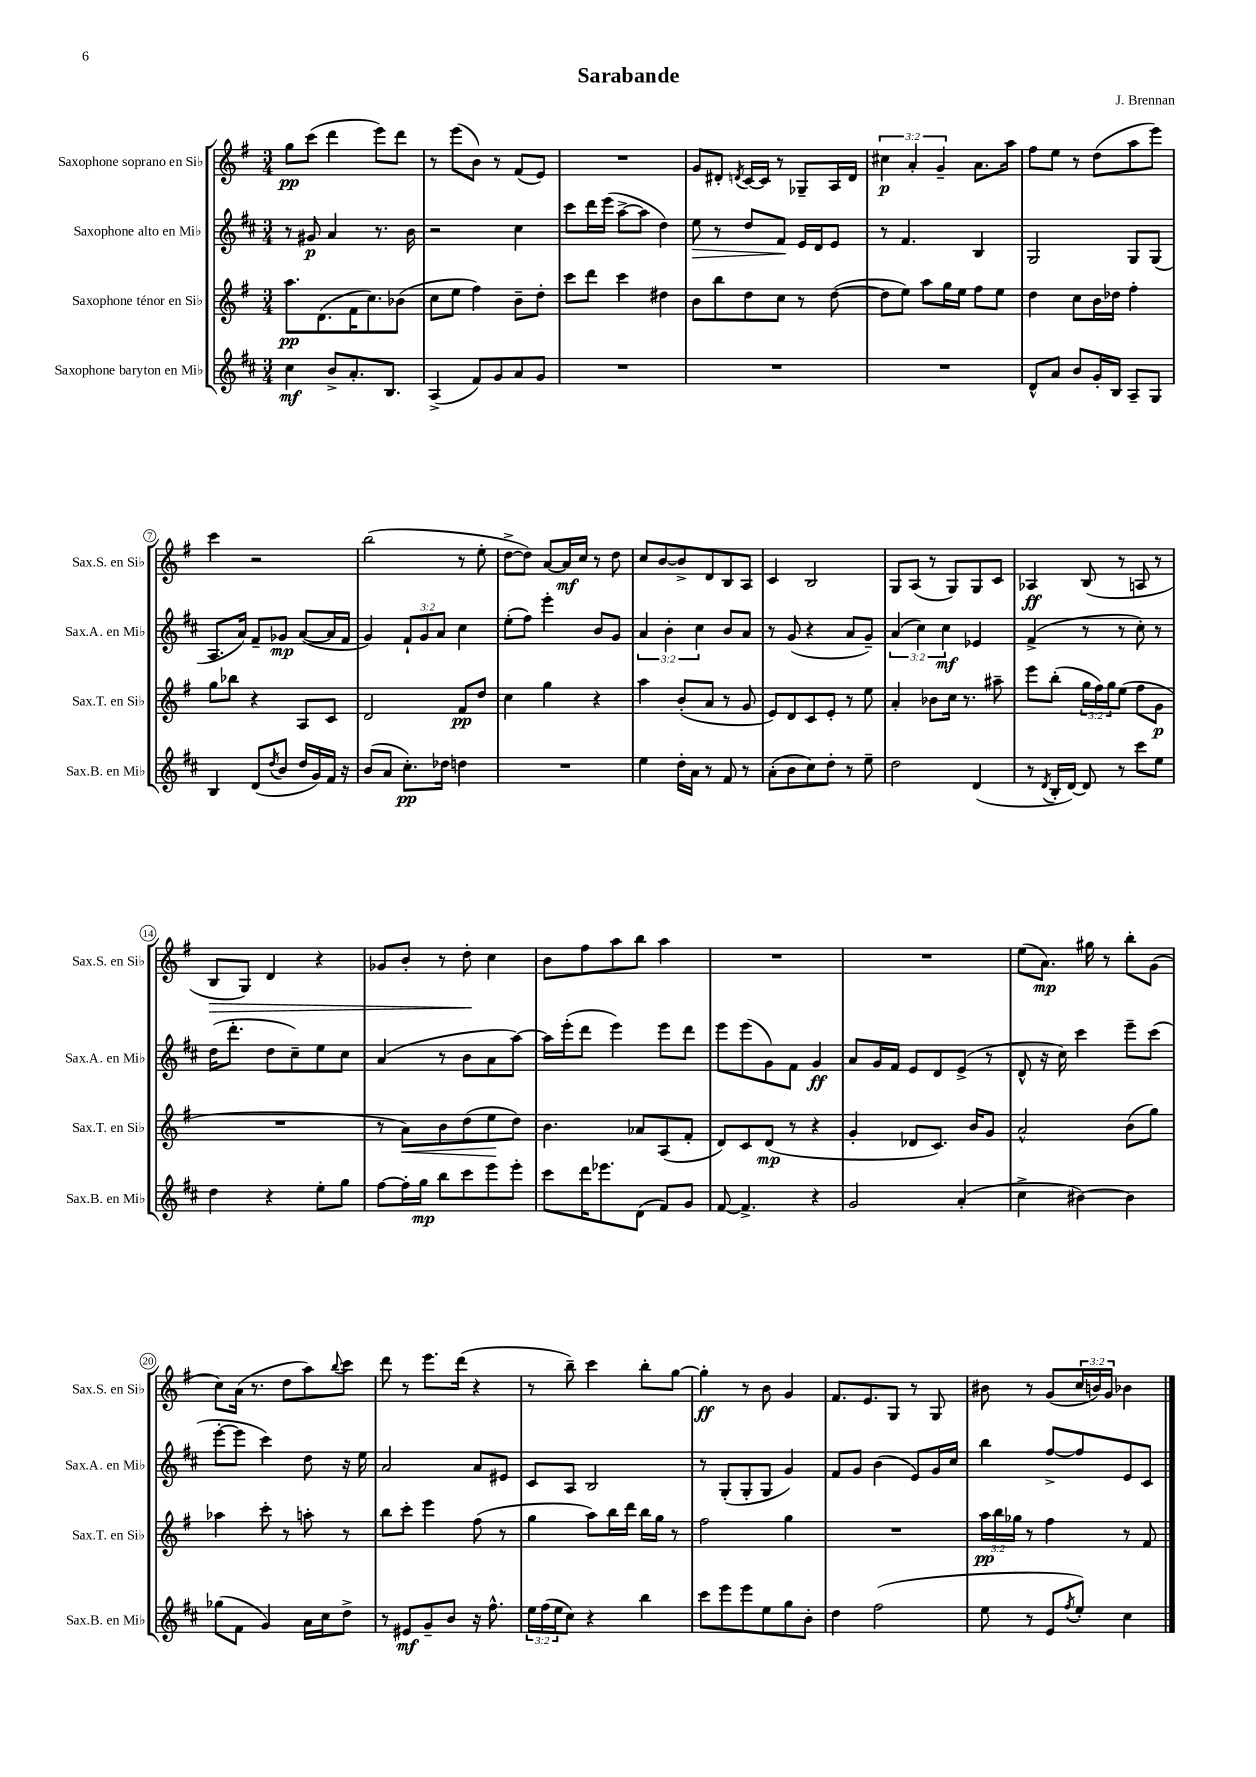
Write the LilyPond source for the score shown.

\header { title = "Sarabande" composer = "J. Brennan" }
<<
\new StaffGroup <<
\new Staff = "s0" \with { instrumentName = "Saxophone soprano en Sib" shortInstrumentName = "Sax.S. en Sib" } {
    \clef treble \key g \major \numericTimeSignature \time 3/4 \override Staff.TupletNumber.text = #tuplet-number::calc-fraction-text
    g''8\pp c'''8( d'''4 e'''8) d'''8 |
    r8 e'''8( b'8) r8 fis'8( e'8) |
    R2. |
    g'8 dis'8-. \acciaccatura { d'8 } c'16~ c'16 r8 ges8-- a16 d'16 |
    \tuplet 3/2 { cis''4\p a'4-. g'4-- } a'8. a''16 |
    fis''8 e''8 r8 d''8( a''8 e'''8) |
    c'''4 r2 |
    b''2( r8 e''8-. |
    d''8~-> d''8) a'8~ a'16\mf c''16 r8 d''8 |
    c''8 b'8~ b'8-> d'8 b8 a8 |
    c'4 b2 |
    g8 a8( r8 g8) g8 c'8 |
    aes4\ff b8( r8 a8 r8 |
    b8\> g8) d'4 r4 |
    ges'8 b'8-. r8 d''8-.\! c''4 |
    b'8 fis''8 a''8 b''8 a''4 |
    R2. |
    R2. |
    e''8( a'8.\mp) gis''16 r8 b''8-. g'8( |
    c''8) a'16( r8. d''8 a''8) \appoggiatura { b''8 } c'''8 |
    d'''8 r8 e'''8. d'''16( r4 |
    r8 b''8--) c'''4 b''8-. g''8~ |
    g''4-.\ff r8 b'8 g'4 |
    fis'8. e'8. g8 r8 g8 |
    bis'8 r8 g'8( \tuplet 3/2 { c''16 b'16) g'16 } bes'4 \bar "|." |
}
\new Staff = "s1" \with { instrumentName = "Saxophone alto en Mib" shortInstrumentName = "Sax.A. en Mib" } {
    \clef treble \key d \major \numericTimeSignature \time 3/4 \override Staff.TupletNumber.text = #tuplet-number::calc-fraction-text
    r8 gis'8\p a'4 r8. b'16 |
    r2 cis''4 |
    cis'''8 d'''16 e'''16( a''8~-> a''8 d''4) |
    e''8\> r8 d''8 fis'8\! e'16 d'16 e'8 |
    r8 fis'4. b4 |
    g2 g8 g8( |
    a8. a'16) fis'8-- ges'8\mp a'8~( a'16 fis'16 |
    g'4) \tuplet 3/2 { fis'8-! g'8 a'8 } cis''4 |
    e''8-.( fis''8) e'''4-. b'8 g'8 |
    \tuplet 3/2 { a'4 b'4-. cis''4 } b'8 a'8 |
    r8 g'8( r4 a'8 g'8--) |
    \tuplet 3/2 { a'4( cis''4) cis''4\mf } ees'4 |
    fis'4->( r8 r8 cis''8-.) r8 |
    d''16( d'''8.-. d''8 cis''8--) e''8 cis''8 |
    a'4( r8 b'8 a'8 a''8~) |
    a''16 e'''16-.( d'''8 e'''4) e'''8 d'''8 |
    e'''8 e'''8( g'8) fis'8 g'4\ff |
    a'8 g'16 fis'16 e'8 d'8 e'8->( r8 |
    d'8-^ r16 cis''16) cis'''4 e'''8-- cis'''8( |
    e'''8~-. e'''8 cis'''4) d''8 r16 e''16 |
    a'2 a'8 eis'8 |
    cis'8 a8 b2 |
    r8 g8-.( g8-. g8 g'4) |
    fis'8 g'8 b'4( e'8) g'16 cis''16 |
    b''4 fis''8~-> fis''8 e'8 cis'8 \bar "|." |
}
\new Staff = "s2" \with { instrumentName = "Saxophone ténor en Sib" shortInstrumentName = "Sax.T. en Sib" } {
    \clef treble \key g \major \numericTimeSignature \time 3/4 \override Staff.TupletNumber.text = #tuplet-number::calc-fraction-text
    a''8.\pp d'8.( fis'16 c''8.) bes'8( |
    c''8 e''8 fis''4) b'8-- d''8-. |
    c'''8 d'''8 c'''4 dis''4 |
    b'8 b''8 d''8 c''8 r8 d''8~( |
    d''8 e''8) a''8 g''16 e''16 fis''8 e''8 |
    d''4 c''8 b'16 des''16 fis''4-. |
    g''8 bes''8 r4 a8 c'8 |
    d'2 fis'8\pp d''8 |
    c''4 g''4 r4 |
    a''4 b'8-.( a'8 r8 g'8 |
    e'8) d'8 c'8 e'8-. r8 e''8 |
    a'4-. bes'8 c''16 r8. ais''8-- |
    e'''8 b''8-.( \tuplet 3/2 { g''16 fis''16) g''16 } e''8( fis''8 g'8\p |
    R2. |
    r8 a'8\<) b'8 d''8( e''8\! d''8) |
    b'4. aes'8 a8( fis'8-. |
    d'8) c'8 d'8\mp( r8 r4 |
    g'4-. des'8 c'8.) b'16 g'8 |
    a'2-^ b'8( g''8) |
    aes''4 c'''8-. r8 a''8-. r8 |
    b''8 c'''8-. e'''4 fis''8( r8 |
    g''4 a''8) b''16 d'''16 b''16 g''16 r8 |
    fis''2 g''4 |
    R2. |
    \tuplet 3/2 { a''16\pp b''16 ges''16 } r8 fis''4 r8 fis'8 \bar "|." |
}
\new Staff = "s3" \with { instrumentName = "Saxophone baryton en Mib" shortInstrumentName = "Sax.B. en Mib" } {
    \clef treble \key d \major \numericTimeSignature \time 3/4 \override Staff.TupletNumber.text = #tuplet-number::calc-fraction-text
    cis''4\mf b'8-> a'8.-. b8. |
    a4->( fis'8) g'8 a'8 g'8 |
    R2. |
    R2. |
    R2. |
    d'8-^ a'8 b'8 g'16-. b16 a8-- g8 |
    b4 d'8( \acciaccatura { d''8 } b'8 d''16 g'16) fis'16 r16 |
    b'8( a'8 cis''8.-.\pp) des''16 d''4 |
    R2. |
    e''4 d''16-. a'16 r8 fis'8 r8 |
    a'8-.( b'8 cis''8) d''8-. r8 e''8-- |
    d''2 d'4( |
    r8 \acciaccatura { d'8 } b16-. d'16~) d'8 r8 cis'''8 e''8 |
    d''4 r4 e''8-. g''8 |
    fis''8~ fis''16-. g''16\mp b''8 cis'''8 e'''8 e'''8-. |
    cis'''8 d'''16 ees'''8. d'8( fis'8) g'8 |
    fis'8~ fis'4.-> r4 |
    g'2 a'4-.( |
    cis''4-> bis'4~) bis'4 |
    ges''8( fis'8 g'4) a'16 cis''16 d''8-> |
    r8 eis'8\mf g'8-- b'8 r16 fis''8.-^ |
    \tuplet 3/2 { e''16 fis''16( e''16 } cis''8) r4 b''4 |
    cis'''8 e'''8 e'''8 e''8 g''8 b'8-. |
    d''4 fis''2( |
    e''8 r8 e'8 \acciaccatura { fis''8 } e''8-.) cis''4 \bar "|." |
}
>>
>>
\layout { \context { \Score \override BarNumber.stencil = #(make-stencil-circler 0.1 0.3 ly:text-interface::print) } }
